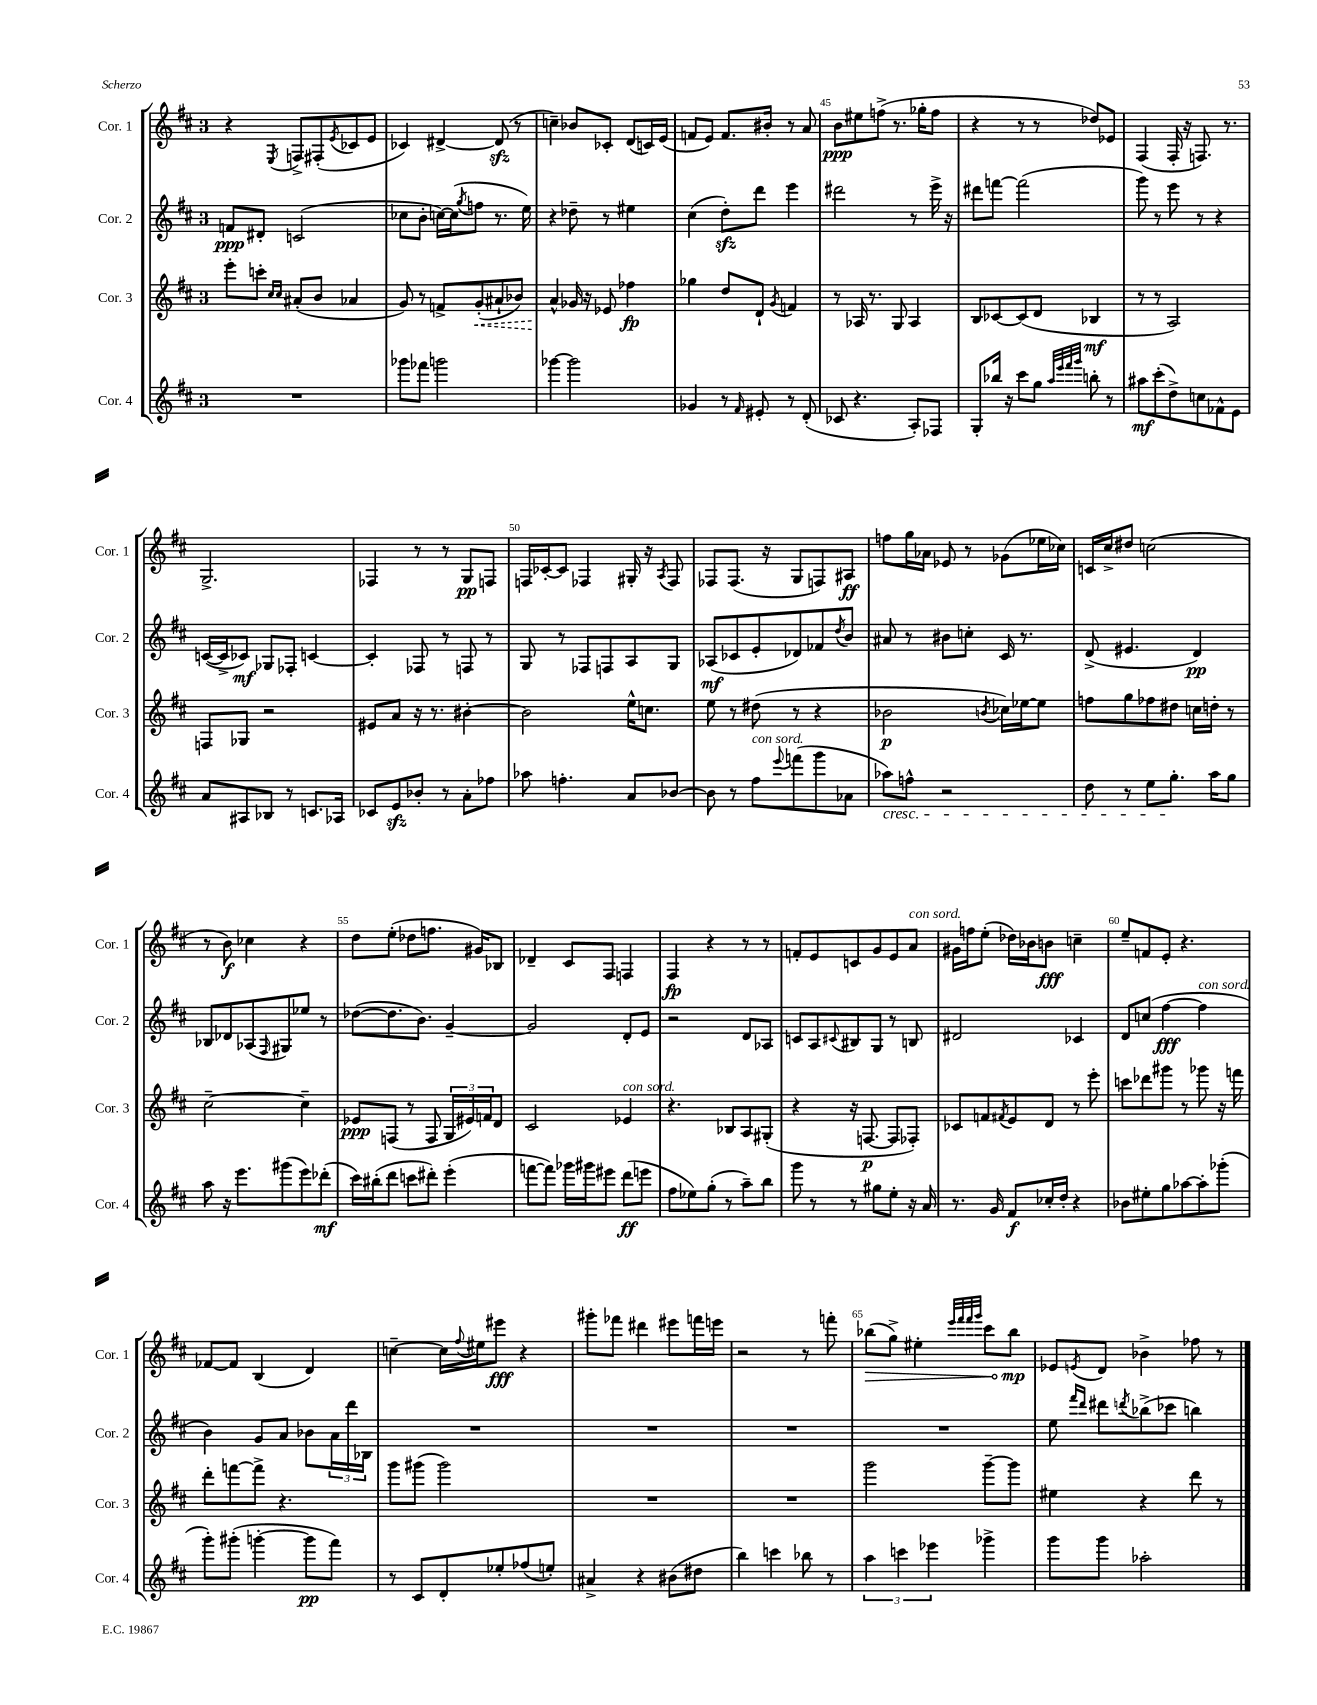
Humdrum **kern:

**kern	**kern	**kern	**kern
*staff4	*staff3	*staff2	*staff1
*clefG2	*clefG2	*clefG2	*clefG2
*k[f#c#]	*k[f#c#]	*k[f#c#]	*k[f#c#]
*M3/4	*M3/4	*M3/4	*M3/4
2.r	8eee'\L	8f/L	4r
.	8ccc'\J	8d#'/J	.
.	16qqcc#/LL	.	.
.	16qqcc#/JJ	.	8qE/
.	(8a#'/L	(2c/	8F^/L
.	8b/J	.	(8F#'/
.	.	.	8qe/
.	4a-/	.	8c-/
.	.	.	8e/J
=	=	=	=
8ggg-\L	8g/)	8cc-\L	4c-/)
8fff-\J	8r	8b'\J	.
2ggg\	8f^/L	[16cc\LL)	[4d#^/
.	.	(16cc\]J	.
.	.	8qgg/	.
.	(8g'/	8ff\J	.
.	8a#`/	8.r	(8d#/]
.	8b-/J)	.	8r
.	.	16ee\)	.
=	=	=	=
[4ggg-\	4a^^/	4r	4cc~\)
2ggg-\]	16g-/	8dd-~\	8b-/L
.	16r	.	.
.	8e-/	8r	8c-'/J
.	4ff-\	4ee#\	(8d/L
.	.	.	16c/L)
.	.	.	(16e/JJ
=	=	=	=
4g-/	4gg-\	(4cc#\	8f/L
.	.	.	8e/J)
8r	8dd/L	8dd'\L)	8.f/L
16qqf#/	.	.	.
8e#'/	8d`/J	8ddd\J	.
.	.	.	16b#'/Jk
.	8qg/	.	.
8r	4f/	4eee\	8r
(8d'/	.	.	8a/
=	=	=	=
8c-/	8r	2ddd#\	8b\L
4.r	16A-/	.	8ee#\
.	8.r	.	.
.	.	.	(8ff^\J
.	8G/	.	8.r
8A'/L)	4A-/	8r	.
.	.	.	16gg-'\LK
8F-/J	.	16eee^\	8ff\J
.	.	16r	.
=	=	=	=
8G'/L	8B/L	8ddd#\L	4r
16bb-/Jk	[8c-/	[8fff\J	.
16r	.	.	.
8ccc#\L	(8c-/]	(2fff\]	8r
8gg\J	8d/J	.	8r
32qqaa/LLL	.	.	.
32qqeee/	.	.	.
32qqfff#/	.	.	.
32qqggg/JJJ	.	.	.
8bb'\	4B-/	.	8dd-/L)
8r	.	.	8e-/J
=	=	=	=
8aa#\L	8r	8ggg\)	(4F#/
(8ccc#'\	8r	8r	.
8dd^\)	2A/)	8eee\	16F#'/
.	.	.	16r
8cc\	.	8r	8.F/)
8f-^^\	.	4r	.
.	.	.	8.r
8e\J	.	.	.
=	=	=	=
8a/L	8F/L	([16c/LL	2.G^/
.	.	16c^/]J	.
8A#/	8G-/J	8c-/J)	.
8B-/J	2r	8G-/L	.
8r	.	8F-'/J	.
8.c/L	.	[4c/	.
16A-/Jk	.	.	.
=	=	=	=
8c-/L	8e#/L	4c'/]	4F-/
8e/	8a/J	.	.
8b-'/J	16r	8F-/	8r
.	8.r	.	.
8r	.	8r	8r
8a'\L	[4b#'\	8F/	8G/L
8ff-\J	.	8r	8F/J
=	=	=	=
8aa-\	2b#\]	8G/	16F/LL
.	.	.	[16c-'/J
4.ff'\	.	8r	8c-/]J
.	.	8F-/L	4F-/
.	.	8F/	.
8a/L	16ee^^\LK	8A/	16G#'/
.	8.cc\J	.	16r
.	.	.	8qA/
[8b-/J	.	8G/J	8F-/
=	=	=	=
8b-\]	8ee\	(8A-/L	8F-/L
8r	8r	8c-/	(8.F-/J
8ff#\L	(8dd#\	8e'/	.
.	.	.	16r
8qqeee/	.	.	.
(8fff\	8r	8d-/)	8G/L
8ggg\	4r	8f-/	8F/)
.	.	8qdd/	.
8a-\J	.	8b/J	8A#/J
=	=	=	=
8aa-\L)	2b-\	8a#/	8ff\L
8ff^^\J	.	8r	16gg\L
.	.	.	16a-\JJ
2r	.	8b#\L	8e-/
.	.	8cc'\J	8r
.	8qb/	.	.
.	16cc-\LL)	16c#/	(8g-\L
.	[16ee-\J	8.r	.
.	8ee-\]J	.	16ee-\L
.	.	.	16cc-\JJ)
=	=	=	=
8dd\	8ff\L	(8d^/	16c/LL
.	.	.	16cc#^/J
8r	8gg\	4.e#/	8dd#/J
8ee\L	8ff-\	.	(2cc\
8.gg'\J	8dd#\J	.	.
.	16cc\LL	4d/)	.
16aa\LK	16dd'\JJ	.	.
8gg\J	8r	.	.
=	=	=	=
8aa\	[2cc#~\	8B-/L	8r
16r	.	8d-/	8b\)
8.eee\L	.	.	.
.	.	(8A-/	4cc-\
.	.	16qqF#/	.
(8ggg#\	.	8G#/)	.
8eee\)	4cc#~\]	8ee-/J	4r
(8ddd-'\J	.	8r	.
=	=	=	=
16ccc#\LL)	8e-/L	([8dd-\L	8dd\L
(16bb#'\J	.	.	.
8ddd\J	(8F/J	8.dd-\]	(8ee'\J
8ccc\L	8r	.	8dd-\L
.	.	8.b\J)	.
8ddd#'\J)	8F/	.	8.ff\J
(4eee'\	24G/LL	[4g~/	.
.	24e#/)	.	.
.	.	.	16g#/LK)
.	24f/J	.	.
.	8d/J	.	8B-/J
=	=	=	=
[8fff\L	2c#/	2g/]	4d-~/
8fff\]J)	.	.	.
16ggg-\LL	.	.	8c#/L
16ggg#\J	.	.	.
8eee#\J	.	.	8F#/J
(8ddd\L	4e-/	8d'/L	4F/
8eee\J	.	8e/J	.
=	=	=	=
8ff#\L	4.r	2r	4F#/
8ee-\)	.	.	.
(8gg'\J	.	.	4r
8r	8B-/L	.	.
8aa~\L)	8A/	8d/L	8r
8bb\J	(8G#'/J	8A-/J	8r
=	=	=	=
8ggg\	4r	8c/L	8f'/L
8r	.	8A/	8e/
.	.	8qqc#/	.
8r	16r	8B#/	8c/
.	[8.F/	.	.
8gg#\L	.	8G/J	8g/
8ee'\J	8F/]L	8r	8e/
16r	8F-'/J)	8B/	8a/J
16a/	.	.	.
=	=	=	=
8.r	8c-/L	2d#/	16g#\LL
.	.	.	16ff\J
.	8f/	.	(8ee'\J
16g/	.	.	.
.	8qf#/	.	.
8f#/L	8e/	.	16dd-\LL)
.	.	.	16b-\J
16cc-'/L	8d/J	.	8b\J
16dd'/JJ	.	.	.
4r	8r	4c-/	4cc~\
.	8eee'\	.	.
=	=	=	=
8b-\L	8ccc\L	8d/L	8ee~/L
8ee#'\	8ddd-\	(8cc/J	8f/
8gg\	8ggg#\J	[4ff#\	8e'/J
[8aa-\	8r	.	4.r
8aa-'\]	8ggg-\	4ff#\]	.
(8ggg-'\J	16r	.	.
.	16fff\	.	.
=	=	=	=
8ggg'\L)	8ddd'\L	4b\)	[8f-/L
(8ggg#'\J	[8fff\	.	8f-/]J
[4ggg'\	8fff^\]J	8g/L	(4B/
.	4.r	8a/J	.
8ggg\]L	.	8b-\L	4d/)
8fff#\J)	.	24a\L	.
.	.	24ddd\	.
.	.	24B-\JJ	.
=	=	=	=
8r	8ggg\L	2.r	[4cc~\
8c#/L	(8ggg#\J	.	.
8d'/	2ggg#\)	.	16cc\]LL
.	.	.	8qqff#/
.	.	.	16ee#\J
8ee-'/	.	.	8eee#\J
(8ff-/	.	.	4r
8ee'/J)	.	.	.
=	=	=	=
4a#^/	2.r	2.r	8ggg#'\L
.	.	.	8fff-\J
4r	.	.	4ddd#\
(8b#\L	.	.	8eee#\L
8dd#\J	.	.	16fff\L
.	.	.	16eee\JJ
=	=	=	=
4bb\)	2.r	2.r	2r
4ccc\	.	.	.
8bb-\	.	.	8r
8r	.	.	8fff'\
=	=	=	=
6aa\	2ggg\	2.r	(8bb-\L
.	.	.	8gg^\J)
6ccc\	.	.	.
.	.	.	4ee#'\
6eee-\	.	.	.
.	.	.	32qqeee/LLL
.	.	.	32qqfff#/
.	.	.	32qqfff#/
.	.	.	32qqggg/JJJ
4ggg-^\	[8ggg~\L	.	8ccc#\L
.	8ggg\]J	.	8bb-\J
=	=	=	=
8ggg\L	4ee#\	8ee\	8e-/L
.	.	16qqfff#/LL	.
.	.	16qqddd/JJ	8qe/
8ggg\J	.	8ddd#\L	8d/J
.	.	8qddd/	.
2aa-'\	4r	(8bb-^\	4b-^\
.	.	8ccc-\J	.
.	8ddd\	4bb\)	8ff-\
.	8r	.	8r
==	==	==	==
*-	*-	*-	*-
